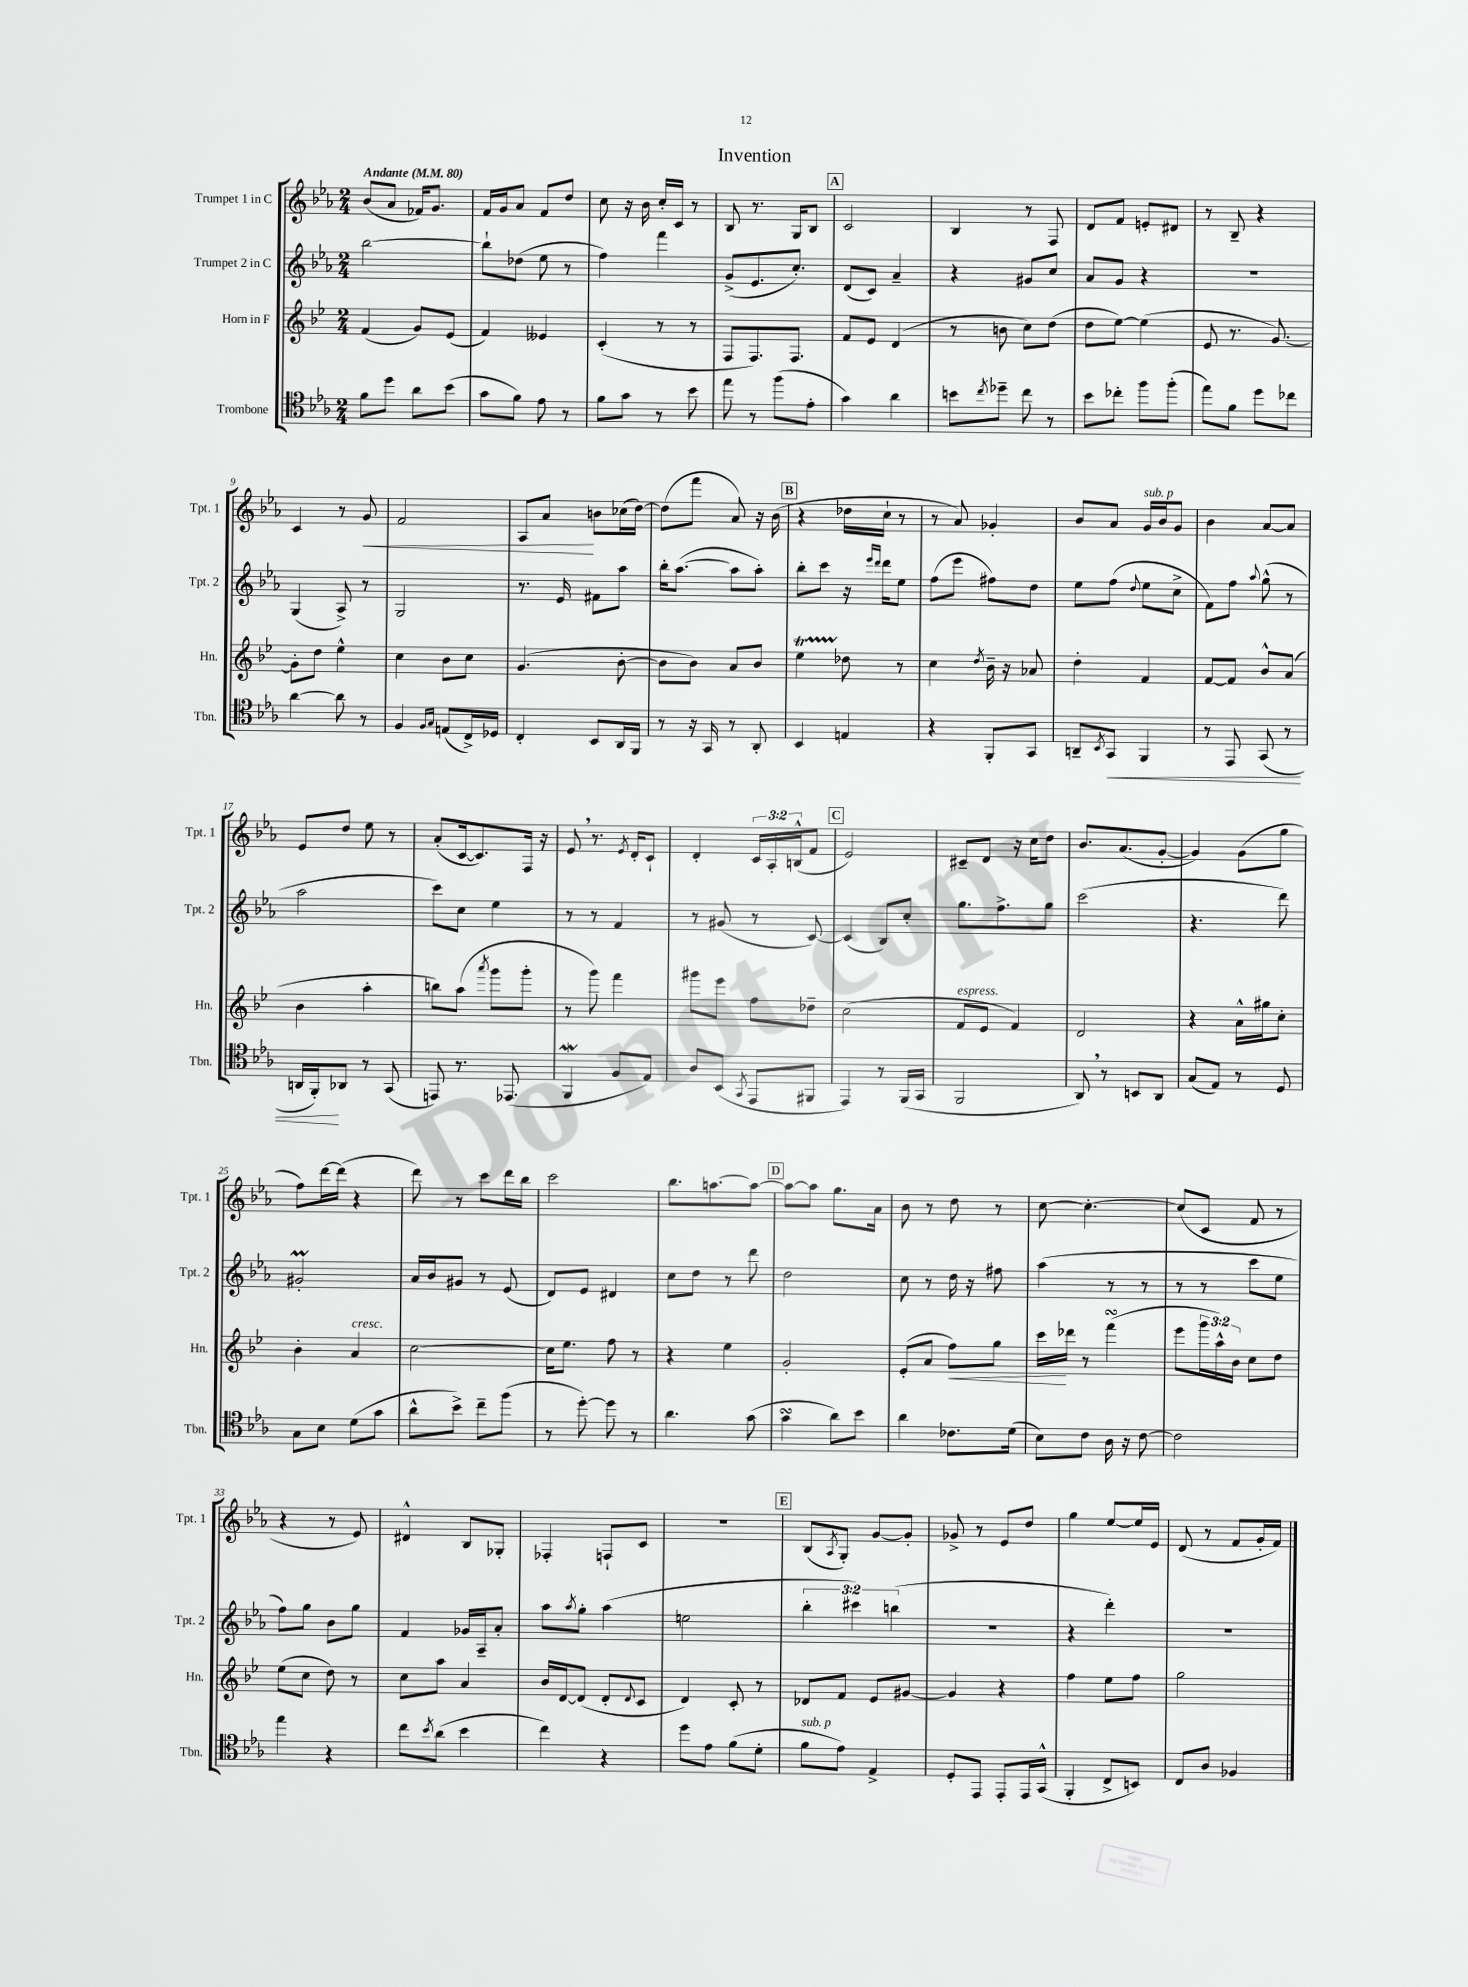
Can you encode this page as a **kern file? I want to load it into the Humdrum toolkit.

**kern	**kern	**kern	**kern
*staff4	*staff3	*staff2	*staff1
*clefC4	*clefG2	*clefG2	*clefG2
*k[b-e-a-]	*k[b-e-]	*k[b-e-a-]	*k[b-e-a-]
*M2/4	*M2/4	*M2/4	*M2/4
*MM80	*MM80	*MM80	*MM80
8f	(4f	[2bb-	(8b-
8dd	.	.	8a-
8a-	8g)	.	16f-)
.	.	.	8.g
(8b-	(8e-	.	.
=	=	=	=
8g	4f)	8bb-`]	16f
.	.	.	16g
8f)	.	(8dd-	8a-
8e-	4e--	8ee-	8f
8r	.	8r	8dd
=	=	=	=
8f	(4c'	4ff)	8cc
8g	.	.	16r
.	.	.	16b-
8r	8r	4fff	16cc'
.	.	.	16c
8b-	8r	.	8r
=	=	=	=
8ee-	8F	(8g^	8B-
8r	8.F)	8.e-	8.r
(8ff	.	.	.
.	8.F	8.cc')	16G
8e-'	.	.	8B-
=	=	=	=
4g)	8f	(8d	2c
.	8e-	8c)	.
4a-	(4d	4a-~	.
=	=	=	=
8b	8r	4r	4B-
8qcc	.	.	.
8dd-~	8b	.	.
8cc	8cc)	8g#	8r
8r	(8dd	8cc	8F
=	=	=	=
8b-	8dd	8a-	8d
8cc-'	[8ee-)	8g	8f
8ff	(4ee-]	4r	8e'
(8ff'	.	.	8d#
=	=	=	=
8ee-)	8e-	2r	8r
8f	8.r	.	8B-~
8dd	.	.	4r
.	[8.g)	.	.
8cc-	.	.	.
=	=	=	=
[4a-	8g']	(4G	4c
.	8dd	.	.
8a-]	4ee-^^	8A-^)	8r
8r	.	8r	8g
=	=	=	=
4F	4cc	2G	2f
16qqF	.	.	.
16qqG	.	.	.
(8E	8b-	.	.
16C^)	8cc	.	.
16D-	.	.	.
=	=	=	=
4C'	(4.g	8.r	8A-
.	.	.	8a-
.	.	16e-	.
8BB-	.	8f#	8b
16AA-	[8b-'	8aa-	(16cc-
16FF	.	.	[16dd)
=	=	=	=
8r	8b-]	16bb-'	(8dd]
.	.	([8.aa-	.
16r	8b-)	.	8fff
16GG	.	.	.
8r	8a	8aa-]	8a-)
8AA-'	8b-	8aa-')	16r
.	.	.	(16b-
=	=	=	=
4BB-	4ee-	8bb-'	4r
.	.	8ccc	.
4E	8dd-	16r	16dd-
.	.	16qqeee-	.
.	.	16qqddd	.
.	.	16ddd	16cc`
.	8r	8ee-	8r
=	=	=	=
4r	4cc	(8ff	8r
.	.	8eee-	8a-)
.	8qdd	.	.
8FF'	16b-~	8ff#)	4g-'
.	16r	.	.
8GG	8a-	8dd	.
=	=	=	=
8AA~	4dd'	8ee-	8b-
8qBB-	.	.	.
8GG	.	(8ff	8a-
.	.	8qqdd	.
4FF	4f	8ee-	16g
.	.	.	16b-
.	.	8cc^	8g
=	=	=	=
8r	[8f	8f)	4b-
8EE-	8f]	8ff	.
.	.	8qqaa-	.
(8GG	8b-^^	(8gg^^	[8a-
8r	(8a	8r	8a-]
=	=	=	=
16AA	4b-	2aa-	8e-
16FF')	.	.	.
8AA-	.	.	8dd
8r	4aa'	.	8ee-
(8GG	.	.	8r
=	=	=	=
8EE)	8bb)	8ccc)	(8a-'
8.r	(8aa	8cc	[16c
.	.	.	8.c])
.	8qaaa	.	.
.	8ggg	4ee-	.
(8.EE-	.	.	.
.	8ggg'	.	16F
.	.	.	16r
=	=	=	=
4FF	8r	8r	8e-
.	8ggg)	8r	8.r
8F	4fff	4f	.
.	.	.	8qe-
.	.	.	16d'
8E-)	.	.	8c`
=	=	=	=
8A-	8ggg#	8r	4d'
(8BB-	8eee-	(8g#	.
8qGG	.	.	.
8EE-	8ff	8r	24c
.	.	.	24A-'
.	.	.	(24B^^
8FF#	8dd-~	[8c)	8f
=	=	=	=
4EE-)	(2cc	(4c]	2e-)
8r	.	8B-)	.
(16FF	.	8cc'	.
16GG	.	.	.
=	=	=	=
2FF	8f	8.gg	8c#~
.	8e-	.	8d
.	.	8.ff^	.
.	4f)	.	16r
.	.	.	16cc
.	.	8gg	8dd
=	=	=	=
8AA-)	2d	(2ccc	8.b-
8r	.	.	.
.	.	.	(8.a-
8BB	.	.	.
8AA-	.	.	[8g'
=	=	=	=
(8G	4r	4.r	4g])
8E-)	.	.	.
8r	16a^^	.	(8g
.	16gg#	.	.
8D	8cc'	8ddd)	8gg
=	=	=	=
8G	4b-'	2g#'	8ff)
8B-	.	.	[16ddd
.	.	.	(16ddd]
(8d	4a	.	4r
8g	.	.	.
=	=	=	=
8a-^^	[2cc	16a-	8ddd)
.	.	16b-	.
8b-^)	.	8g#	8r
8cc~	.	8r	8ccc
(8ff	.	(8e-	16ddd
.	.	.	16bb-
=	=	=	=
8r	16cc]	8d)	2ccc
.	8.ee-	.	.
[8dd')	.	8e-	.
8dd]	8ff	4d#	.
8r	8r	.	.
=	=	=	=
4.a-	4r	8cc	8.bb-
.	.	8dd	.
.	.	.	[8.aa
.	4ee-	8r	.
(8g	.	8ddd	8aa_
=	=	=	=
4g	2g'	2dd	8aa_
.	.	.	8aa]
8a-)	.	.	8.gg
8b-	.	.	.
.	.	.	16a-
=	=	=	=
4a-	(8e-'	8cc	8b-
.	8a	8r	8r
8.c-	8ff)	16dd	8dd
.	.	16r	.
.	8gg	8ff#	8r
(16d	.	.	.
=	=	=	=
8B-)	16ccc	(4aa-	[8cc
.	16ddd-	.	.
8c	8r	.	4.cc'_
16A-	(4fff	8r	.
16r	.	.	.
[8c	.	8r	.
=	=	=	=
2c]	8eee-	8r	(8cc]
.	24ggg	8r	8c
.	24aa^^)	.	.
.	24b-	.	.
.	8cc	8ccc	8f
.	8dd	8ee-	8r
=	=	=	=
4ee-	(8ee-	8ff)	4r
.	8cc	8gg	.
4r	8dd)	8b-	8r
.	8r	8gg	8e-)
=	=	=	=
8cc	8cc	4f	4d#^^
8qb-	.	.	.
(8a-	8aa	.	.
4b-	4a	16g-	8B-
.	.	16A-~	.
.	.	8a-'	8G-'
=	=	=	=
4cc)	16b-	8aa-	4F-'
.	[16d	.	.
.	.	8qaa-	.
.	(8d]	8gg'	.
4r	8d'	(4aa-	8F`
.	8qqd	.	.
.	8c	.	8c
=	=	=	=
8dd	4d)	2ee	2r
8e-	.	.	.
(8f	8c'	.	.
8d'	8r	.	.
=	=	=	=
8f	8d-	6bb-'	(8B-
.	.	.	8qA-
8e-)	8f	.	8G')
.	.	6ccc#)	.
4E-^	8e-	.	[8g
.	.	(6bb	.
.	[8g#	.	8g']
=	=	=	=
8D'	4g#]	2r	8g-^
8EE-	.	.	8r
8EE-'	4r	.	8e-
16EE-	.	.	8dd
(16GG^^	.	.	.
=	=	=	=
4FF'	4ff	4r	4gg
8C^	8ee-	4ddd')	[8ee-
8BB)	8ff	.	16ee-]
.	.	.	16e-
=	=	=	=
8C	2gg	2r	(8d
8A-	.	.	8r
4F-	.	.	8f
.	.	.	16g'
.	.	.	16f)
==	==	==	==
*-	*-	*-	*-
